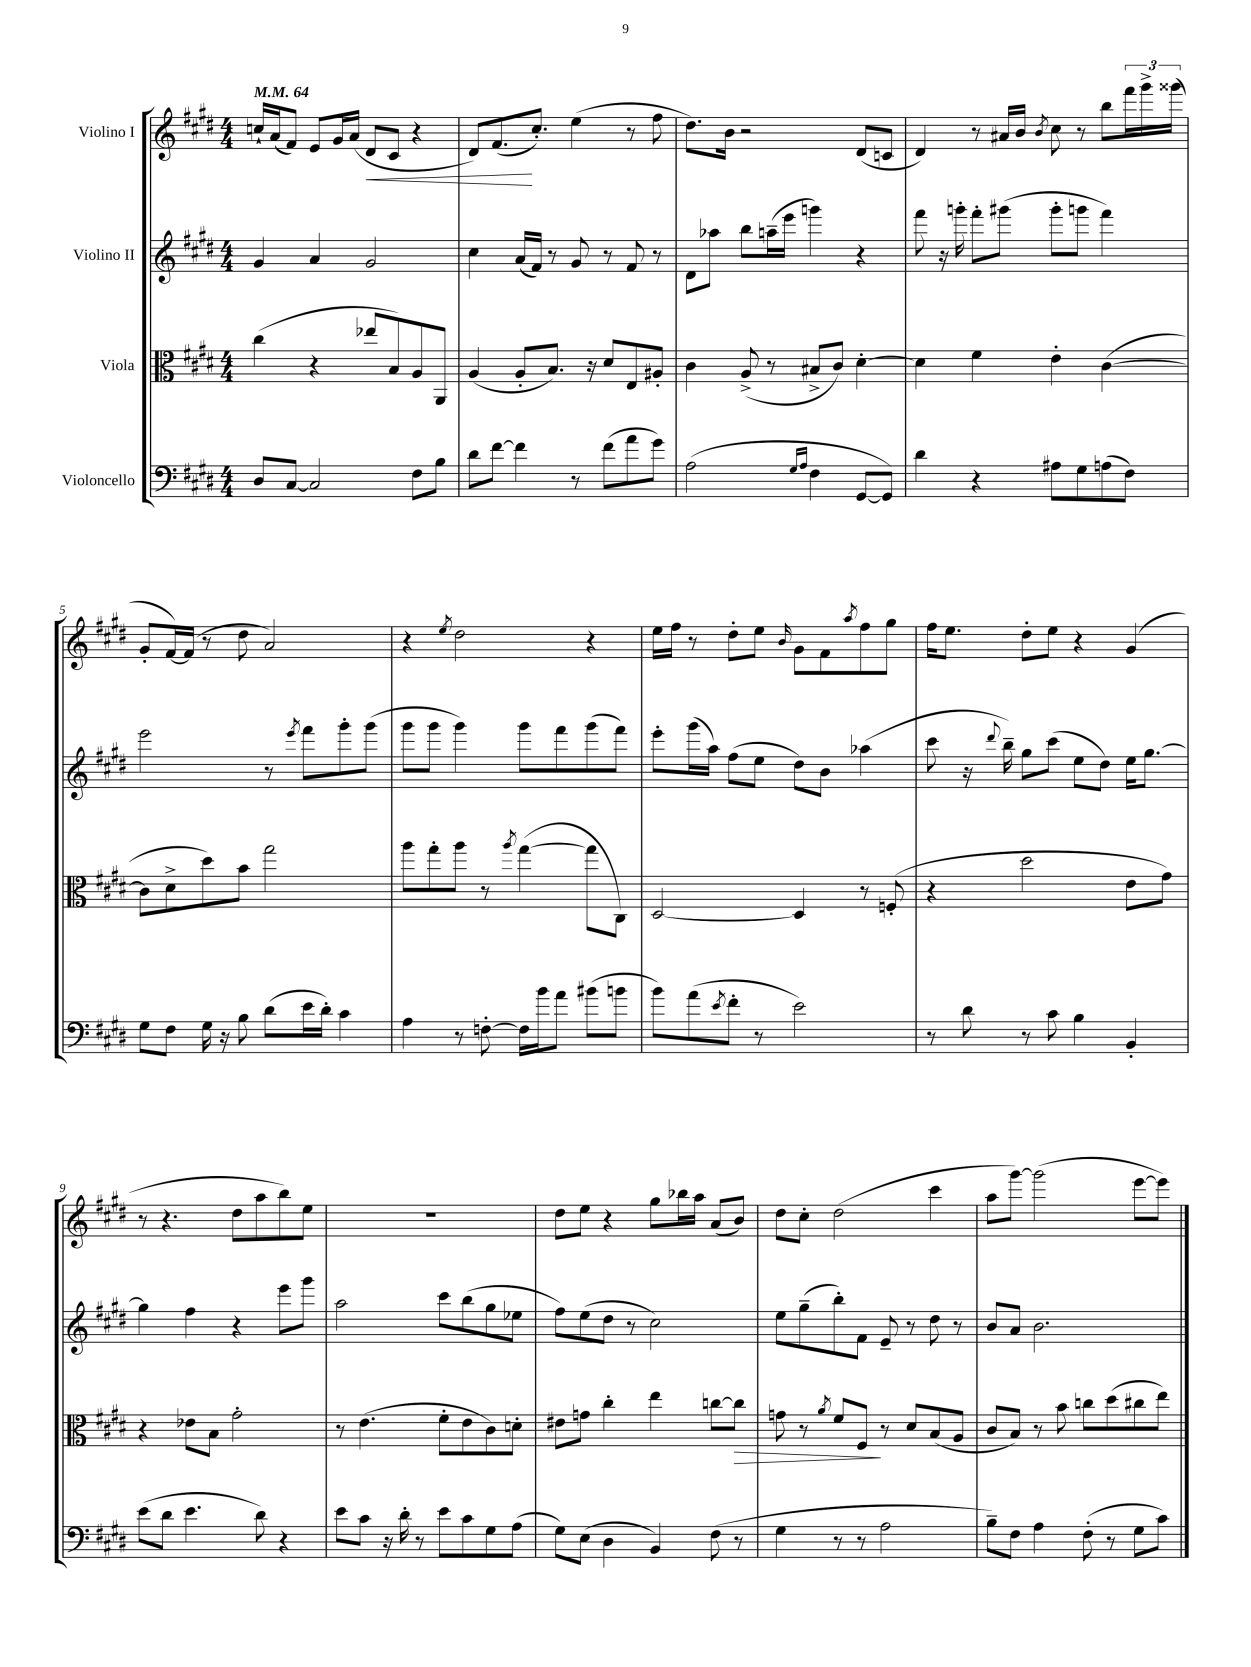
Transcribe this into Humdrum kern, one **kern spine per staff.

**kern	**kern	**kern	**kern
*staff4	*staff3	*staff2	*staff1
*clefF4	*clefC3	*clefG2	*clefG2
*k[f#c#g#d#]	*k[f#c#g#d#]	*k[f#c#g#d#]	*k[f#c#g#d#]
*M4/4	*M4/4	*M4/4	*M4/4
*MM64	*MM64	*MM64	*MM64
8D#/L	(4cc#\	4g#/	16cc`/LL
.	.	.	(16a/J
[8C#/J	.	.	8f#/J)
2C#/]	4r	4a/	8e/L
.	.	.	16g#/L
.	.	.	(16a/JJ
.	8ee-/L	2g#/	8d#/L
.	8B/)	.	8c#/J
8F#\L	8A/	.	4r
8B\J	8AA/J	.	.
=	=	=	=
8d#\L	(4A/	4cc#\	8d#/L)
[8f#\J	.	.	(8.f#/
4f#\]	8A'/L	(16a/LL	.
.	.	16f#/JJ)	8.cc#'/J)
.	8.B/J)	8r	.
8r	.	8g#/	(4ee\
.	16r	.	.
(8f#\L	8d#/L	8r	.
8a\	8E/	8f#/	8r
8g#\J)	8A#'/J	8r	8ff#\
=	=	=	=
(2A\	4c#\	8d#\L	8.dd#\L)
.	.	8aa-\J	.
.	.	.	16b\Jk
.	(8A^/	8bb\L	2r
.	8r	(16aa~\L	.
.	.	16eee\JJ	.
16qqG#/LL	.	.	.
16qqA/JJ	.	.	.
4F#\	8B#^/L	4ggg\)	.
.	8c#/J)	.	.
[8GG#/L	[4d#'\	4r	(8d#/L
8GG#/]J)	.	.	8c/J
=	=	=	=
4d#\	4d#\]	8fff#\	4d#/)
.	.	16r	.
.	.	16ggg'\	.
4r	4f#\	8fff#'\L	8r
.	.	(8ggg#\J	16a#/LL
.	.	.	16b/JJ
.	.	.	8qb/
8A#\L	4e'\	8ggg#'\L	8cc#\
8G#\	.	8ggg\J	8r
(8A\	([4c#\	4fff#\)	8bb\L
8F#\J)	.	.	24fff#\L
.	.	.	24ggg#^\
.	.	.	(24ggg##\JJ
=	=	=	=
8G#\L	8c#\]L	2eee\	8g#'/L
8F#\J	8d#^\	.	[16f#/L)
.	.	.	(16f#/]JJ
16G#\	8dd#\)	.	8r
16r	.	.	.
8B\	8b\J	.	8dd#\
(8d#\L	2gg#\	8r	2a/)
.	.	8qeee/	.
16e\L	.	8fff#\L	.
16d#'\JJ)	.	.	.
4c#\	.	8ggg#'\	.
.	.	(8ggg#\J	.
=	=	=	=
4A\	8aa\L	8ggg#\L	4r
.	8gg#'\	8ggg#\J	.
.	.	.	8qee/
8r	8aa\J	4ggg#\)	2dd#\
[8F'\	8r	.	.
.	8qaa/	.	.
16F\]LL	([4gg#\	8ggg#\L	.
16b\J	.	.	.
8a\J	.	8fff#\	.
(8b#\L	8gg#\]L	(8ggg#\	4r
8b\J	8C#\J)	8fff#\J)	.
=	=	=	=
8b\L)	[2D#/	8eee'\L	16ee\LL
.	.	.	16ff#\JJ
(8a\	.	(16ggg#\L	8r
.	.	16aa\JJ)	.
8qe/	.	.	.
8f#'\J	.	(8ff#\L	8dd#'\L
8r	.	8ee\J	8ee\J
.	.	.	16qqb/
2e\)	4D#/]	8dd#\L)	8g#\L
.	.	8b\J	8f#\
.	.	.	8qaa/
.	8r	(4aa-\	8ff#\
.	(8F'/	.	8gg#\J
=	=	=	=
8r	4r	8ccc#\	16ff#\LK
.	.	.	8.ee\J
8d#\	.	16r	.
.	.	8qqddd#/	.
.	.	16bb~\)	.
8r	2dd#\	8gg#\L	8dd#'\L
8c#\	.	(8ccc#\J	8ee\J
4B\	.	8ee\L	4r
.	.	8dd#\J)	.
4BB'/	8e\L	16ee\LK	(4g#/
.	.	[8.gg#\J	.
.	8g#\J)	.	.
=	=	=	=
(8e\L	4r	4gg#\]	8r
8d#\J	.	.	4.r
4.e\	8e-\L	4ff#\	.
.	8B\J	.	.
.	2g#'\	4r	8dd#\L
8d#\)	.	.	8aa\
4r	.	8eee\L	8bb\)
.	.	8ggg#\J	8ee\J
=	=	=	=
8e\L	8r	2aa\	1r
8c#\J	(4.e\	.	.
16r	.	.	.
16d#'\	.	.	.
8r	.	.	.
8e\L	8f#'\L	8ccc#\L	.
8c#\	8e\	(8bb\	.
8G#\	8c#\)	8gg#\	.
(8A\J	8d'\J	8ee-\J	.
=	=	=	=
8G#\L)	8e#\L	8ff#\L)	8dd#\L
(8E\J	8g\J	(8ee\	8ee\J
4D#\	4cc#'\	8dd#\J	4r
.	.	8r	.
4BB/)	4ee\	2cc#\)	8gg#\L
.	.	.	16bb-\L
.	.	.	16aa\JJ
(8F#\	[8cc\L	.	(8a/L
8r	8cc\]J	.	8b/J)
=	=	=	=
4G#\	8g\	8ee\L	8dd#\L
.	8r	(8gg#~\	8cc#'\J
.	8qa/	.	.
8r	8f#/L	8bb'\)	(2dd#\
8r	8F#/J	8f#\J	.
2A\	8r	8e~/	.
.	8d#/L	8r	.
.	(8B/	8dd#\	4ccc#\
.	8A/J	8r	.
=	=	=	=
8B~\L)	8c#/L	8b/L	8aa\L
8F#\J	8B/J)	8a/J	[8ggg#\J)
4A\	8r	2.b\	(2ggg#\]
.	8b\	.	.
(8F#'\	8cc\L	.	.
8r	(8dd#\	.	.
8G#\L	8cc#\	.	[8eee\L
8c#\J)	8ee\J)	.	8eee\]J)
==	==	==	==
*-	*-	*-	*-
